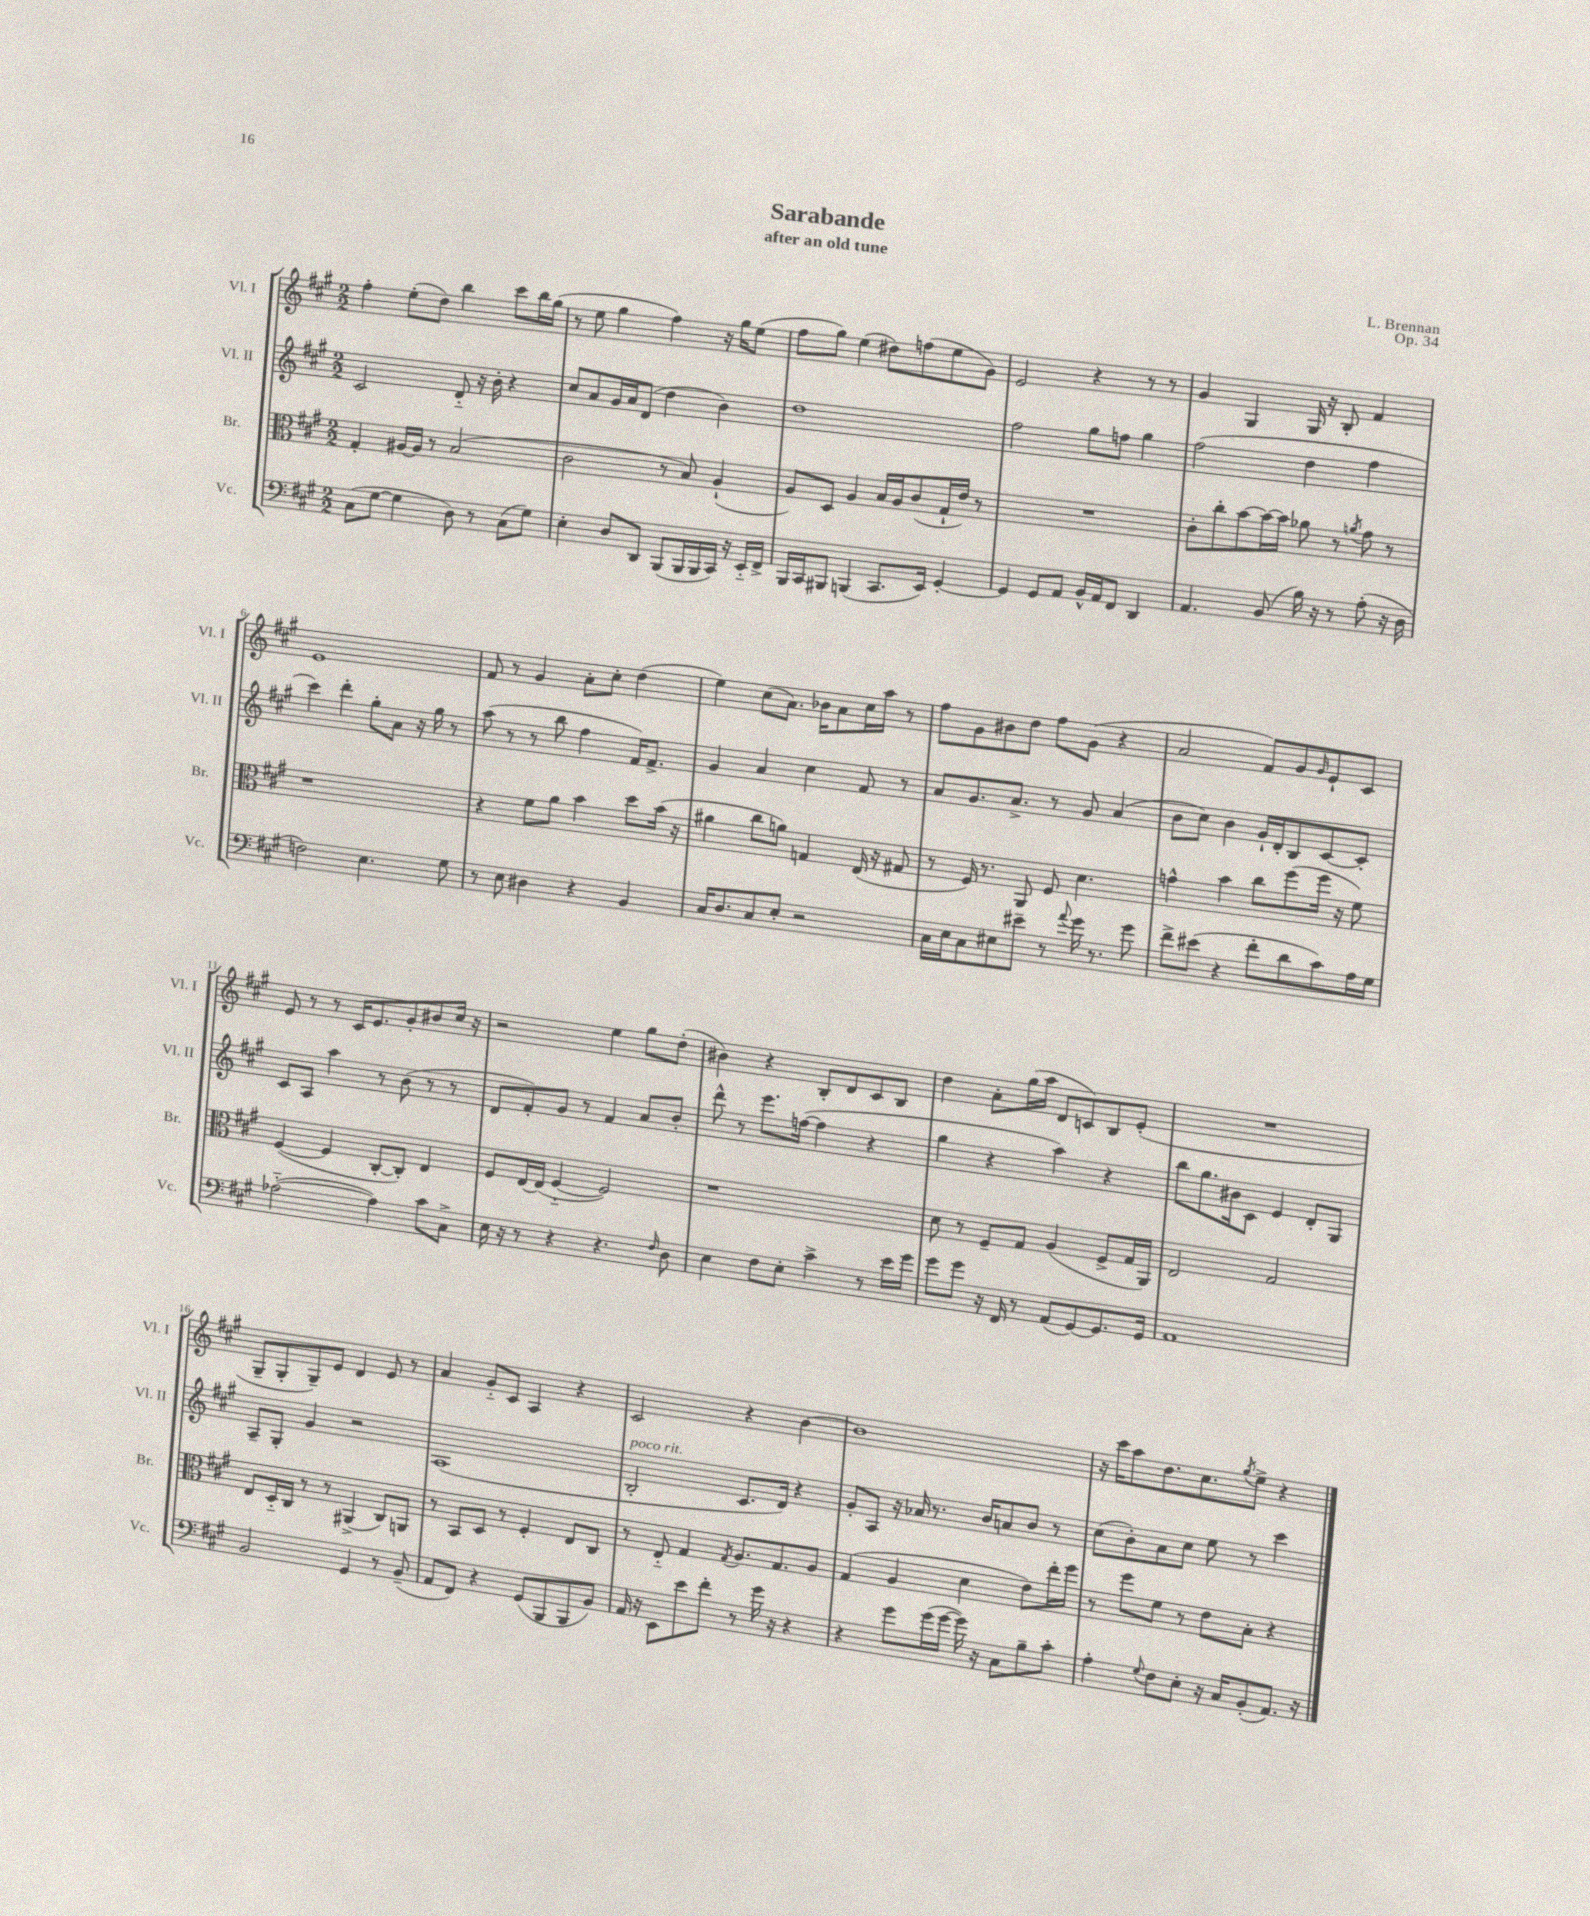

**kern	**kern	**kern	**kern
*part4	*part3	*part2	*part1
*staff4	*staff3	*staff2	*staff1
*I"Vc.	*I"Br.	*I"Vl. II	*I"Vl. I
*I'Vc.	*I'Br.	*I'Vl. II	*I'Vl. I
*clefF4	*clefC3	*clefG2	*clefG2
*k[f#c#g#]	*k[f#c#g#]	*k[f#c#g#]	*k[f#c#g#]
*M2/2	*M2/2	*M2/2	*M2/2
=1	=1	=1	=1
(8C#\L	4G#'/	2c#/	4ff#'\
[8G#\J	.	.	.
4G#\]	[16A#X/LL	.	(8ee'\L
.	16A#/JJ]	.	.
.	8r	.	8dd\J)
8D\)	(2B/	8d/	4bb\
8r	.	16r	.
.	.	16b'\	.
(8C#\L	.	4r	8ccc#\L
8G#\J)	.	.	16bb\L
.	.	.	(16gg#\JJ
=2	=2	=2	=2
4E'\	2c#\	8cc#/L	8r
.	.	8a/	8ee\
8D/L	.	16g#/L	4gg#\
.	.	16a/J	.
8DD/J	.	(8d/J	.
(8BBB/L	8r	4dd\	4ff#\)
16BBB/L	8B/)	.	.
16BBB/	.	.	.
16CC#/JJ)	(4A`/	4b\)	16r
16r	.	.	16gg#\KL
16EE/LL	.	.	(8ee\J
16FF#^/JJ	.	.	.
=3	=3	=3	=3
16BBB/LL	8A/L)	1dd	8ff#\L
16CC#/J	.	.	.
8BBB#X/J	8D/J	.	8gg#\J)
(4BBBn/	4A/	.	(4ee\
8.CC#/L	16B/LL	.	8dd#X\L)
.	16A/J	.	.
.	(8c#/	.	(8ffn\
16EE/Jk)	.	.	.
[4GG#'/	16G#`/L	.	8ee\
.	16e/JJ)	.	.
.	8r	.	8g#\J)
=4	=4	=4	=4
4GG#/]	1r	2ff#\	2e/
8GG#/L	.	.	.
8AA/J	.	.	.
16BB^^/LL	.	8gg#\L	4r
16AA/J	.	.	.
8FF#/J	.	8ffn\J	.
4DD/	.	4gg#\	8r
.	.	.	8r
=5	=5	=5	=5
4.AA/	8c#'\L	(2ff#\	4g#/
.	8cc#'\	.	.
.	[8b\	.	4G#/
(8BB/	16b\L_	.	.
.	16b\JJ]	.	.
16B\)	8a-X\	4dd\	16G#/
16r	.	.	16r
8r	8r	.	8B'/
.	8qan/	.	.
(8A'\	8g#\	4ff#\	4f#/
16r	8r	.	.
16D\	.	.	.
!!LO:LB:g=z
=6	=6	=6	=6
2Fn\)	1r	4ccc#\)	1e
.	.	4ddd'\	.
4.E\	.	8gg#'\L	.
.	.	8a\J	.
.	.	16r	.
.	.	16gg#\	.
8G#\	.	8r	.
=7	=7	=7	=7
8r	4r	(8aa\	8f#/
8E\	.	8r	8r
4D#X\	8f#\L	8r	4g#/
.	8a\J	8bb\	.
4r	4b\	4ff#\	8a'\L
.	.	.	8cc#'\J
4BB/	8dd\L	16f#/KL)	(4dd\
.	.	8.f#^/J	.
.	(16b\Jk	.	.
.	16r	.	.
=8	=8	=8	=8
16C#/KL	4a#X\	4g#/	4ee\)
8.D/	.	.	.
8C#/	8cc#\L	4a/	(8cc#\L
8E'/J	8an\J)	.	8.a\J)
2r	4Gn/	4cc#\	.
.	.	.	16b-X\KL
.	.	.	8a\
.	(16E/	8f#/	16cc#\L
.	16r	.	16aa\JJ
.	8G#X/	8r	8r
=9	=9	=9	=9
16C#\LL	8r	8a/L	8ff#\L
16E\J	.	.	.
8C#\	16F#/)	8.g#/	8g#\
.	8.r	.	.
8E#X\	.	.	8b#X\
.	.	8.a^/J	.
8e#X~\J	8AA/	.	8dd\J
8r	8F#/	8r	8ff#\L
8qqa/	.	.	.
16g#\	4.d\	8g#/	(8g#\J
8.r	.	.	.
.	.	(4a/	4r
8g#\	.	.	.
=10	=10	=10	=10
8f#^\L	4gn^^\	8b\L	2a/
(8e#X\J	.	8cc#\J)	.
4r	4b\	4b\	.
8f#'\L	8cc#\L	16g#`/LL	8f#/L)
.	.	16d'/J	.
8d\	(8ff#\	8B/	8g#/
.	.	.	16qqg#/
8c#\)	16ff#\Jk	[8c#/	8e`/
.	16r	.	.
16A\L	8f#\)	8c#'/J]	8c#/J
16G#\JJ	.	.	.
!!LO:LB:g=z
=11	=11	=11	=11
([2A-X\	([4F#/	8c#/L	8e/
.	.	8A/J	8r
.	4F#/]	4aa\	8r
.	.	.	16c#/KL
.	.	.	8.e/
4A-\])	[8C#'/L	8r	.
.	8C#'/J])	(8b\	8g#'/
8c#\L	4E/	8r	8b#X/
8C#^\J	.	8r	16cc#/Jk
.	.	.	16r
=12	=12	=12	=12
16E\	8F#/L	8d/L	2r
16r	.	.	.
8r	[16E/L	8f#'/)	.
.	(16E/JJ]	.	.
4r	[4F#/	8g#/J	.
.	.	8r	.
4.r	2F#/])	4f#/	4ee\
.	.	8a/L	8gg#\L
16qqF#/	.	.	.
8D\	.	8b'/J	(8dd'\J
=13	=13	=13	=13
4E\	1r	8ddd^^\	4b#X\)
.	.	8r	.
8F#\L	.	8.eee\L	4r
8E'\J	.	.	.
.	.	([16ffn\Jk	.
4c#^\	.	4ff\]	8B'/L
.	.	.	8d/
8r	.	4r	8c#/
16e\LL	.	.	8B/J
16g#\JJ	.	.	.
=14	=14	=14	=14
8g#\L	8d\	4gg#\	4dd\
8g#\J	8r	.	.
16r	8F#~/L	4r	8a'\L
16FF#/	.	.	.
8r	8G#/J	.	(16gg#\L
.	.	.	16aa\JJ
(8AA/L	(4A/	4aa\)	8d/L
[8GG#/)	.	.	8cn/)
8.GG#/]	8F#^/L	4r	8B/
.	16G#/L	.	(8e'/J
16GG#/Jk	16AA/JJ)	.	.
=15	=15	=15	=15
1AA	2E/	8bb\L	1r
.	.	8.gg#\	.
.	.	16b#X\k	.
.	.	8c#\J	.
.	2G#/	4e/	.
.	.	8d'/L	.
.	.	8G#/J	.
!!LO:LB:g=z
=16	=16	=16	=16
2BB/	8E/L	8A~/L	8G#~/L
.	16D/L	8G#'/J	8G#'/
.	16C#/JJ	.	.
.	8r	4g#/	8G#~/)
.	8r	.	8e/J
4GG#/	(4AA#X^/	2r	4d/
8r	8C#/L)	.	8e/
(8BB~/	8AAn/J	.	8r
=17	=17	=17	=17
8AA/L	8r	(1A	4a/
8FF#/J)	8BB/L	.	.
4r	8D/J	.	8g#/L
.	8r	.	8c#/J
(8GG#/L	4F#'/	.	4A/
8BBB/	.	.	.
8BBB/	8E/L	.	4r
8BB/J)	8C#/J	.	.
=18	=18	=18	=18
!	!	!LO:TX:a:i:t=poco rit.	!
16AA/	8r	2B'/	2c#/
16r	.	.	.
8EE\L	8E/	.	.
8e\	4G#/	.	.
8f#'\J	.	.	.
.	8qG#/	.	.
8r	8.A/L	8.c#/L	4r
16g#\	.	.	.
16r	8.G#/	16d/Jk)	.
4r	.	4r	[4b\
.	8A/J	.	.
=19	=19	=19	=19
4r	(4G#/	8g#'/L	1b]
.	.	8A/J	.
8g#\L	4A/	16r	.
.	.	16a-X/	.
(16g#\L	.	8.r	.
[16g#\JJ	.	.	.
16g#\])	4d\	.	.
16r	.	16b/KL	.
8C#\L	.	8an/	.
8B~\	8e\L)	8b/J	.
8c#'\J	16ee'\L	8r	.
.	16ff#\JJ	.	.
=20	=20	=20	=20
4A'\	8r	(8cc#\L	16r
.	.	.	16ccc#\KL
.	8ff#\L	8b'\)	8aa\
8qqG#/	.	.	.
8F#\L	8f#\J	8a\	8.dd\
8E'\J	8r	8cc#\J	.
.	.	.	8.cc#\
16r	8e\L	8ee\	.
16C#/KL	.	.	.
.	.	.	8qgg#/
(8BB'/	8B'\J	8r	8ee^\J
8.AA/J)	4r	4ccc#\	4r
16r	.	.	.
==	==	==	==
*-	*-	*-	*-
